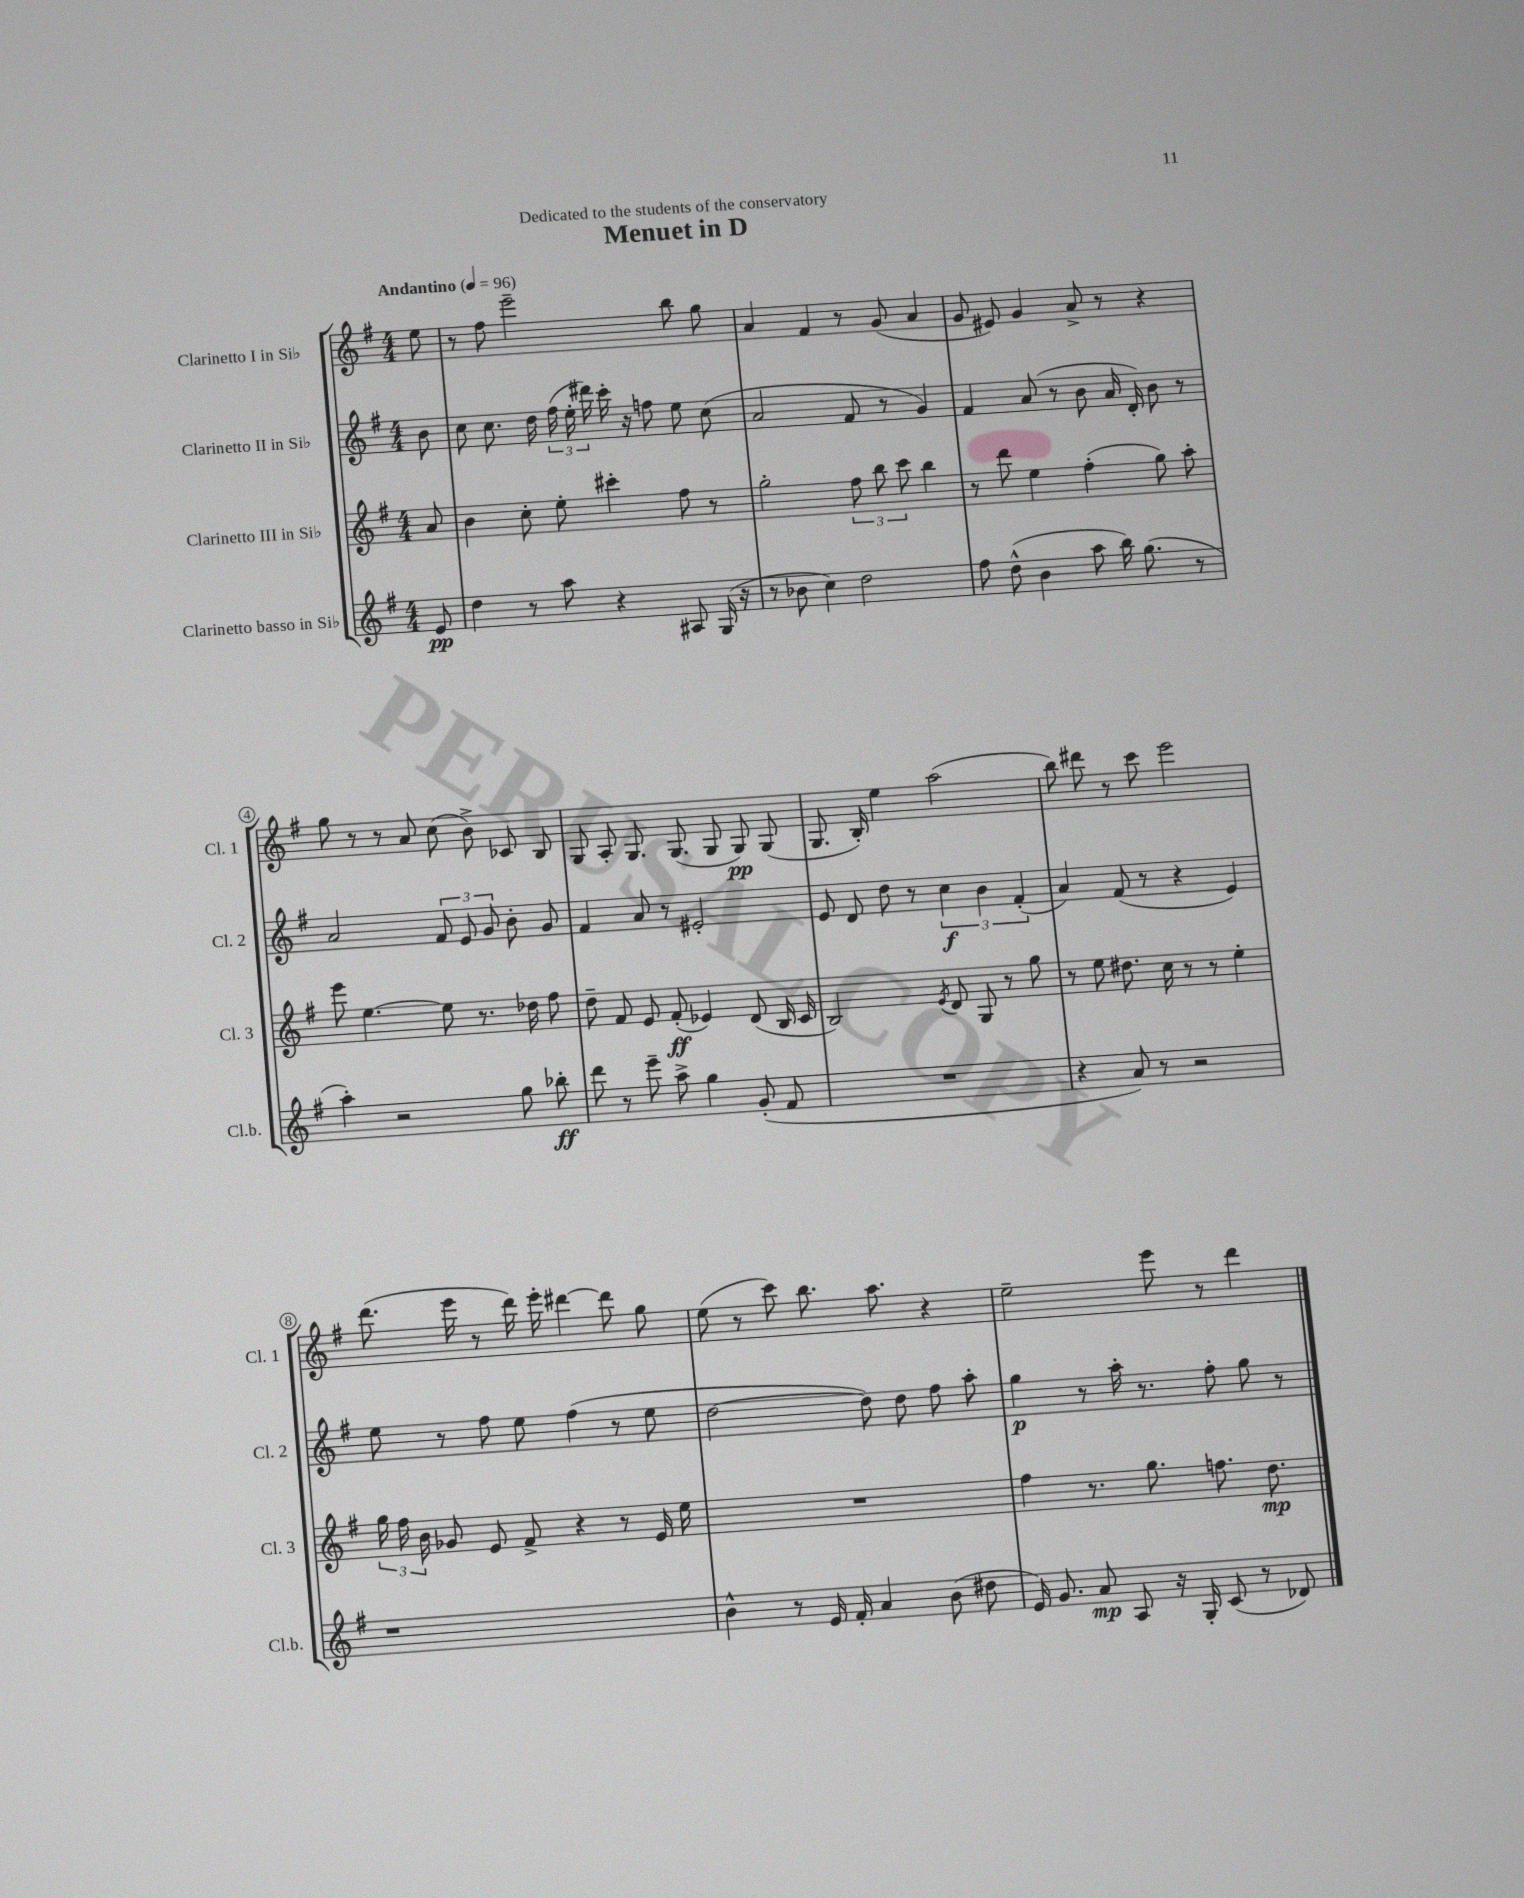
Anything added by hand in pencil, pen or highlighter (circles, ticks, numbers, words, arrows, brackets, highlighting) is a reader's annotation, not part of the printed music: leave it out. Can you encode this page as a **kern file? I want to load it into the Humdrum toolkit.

**kern	**kern	**kern	**kern
*staff4	*staff3	*staff2	*staff1
*clefG2	*clefG2	*clefG2	*clefG2
*k[f#]	*k[f#]	*k[f#]	*k[f#]
*M4/4	*M4/4	*M4/4	*M4/4
*MM96	*MM96	*MM96	*MM96
8e	8a	8b	8ee
=	=	=	=
4dd	4b	8cc	8r
.	.	8.cc	8ff#
8r	8cc'	.	2eee~
.	.	16dd	.
8aa	8ee'	(24ff#	.
.	.	24ee'	.
.	.	24ddd#)	.
4r	4ccc#'	16ccc'	.
.	.	16r	.
.	.	8ff	.
8A#	8ff#	8ee	8bb
(16G	8r	(8cc	8gg
16r	.	.	.
=	=	=	=
8r	2gg'	2a	4a
8b-	.	.	.
4cc)	.	.	4f#
2dd	12ff#	8f#	8r
.	12bb	.	.
.	.	8r	(8g
.	12ccc	.	.
.	4bb	4g)	4a
=	=	=	=
8ff#	8r	4f#	8g
(8dd^^	8ddd	.	8e#)
4b	4ee	(8a	4g
.	.	8r	.
8aa	(4ff#'	8b	8a^
16bb)	.	16a	8r
(8.gg	.	16d')	.
.	8gg)	8b	4r
8r	8aa'	8r	.
=	=	=	=
4aa')	8eee	2a	8gg
.	[4.ee	.	8r
2r	.	.	8r
.	.	.	8a
.	8ee]	12f#	(8cc
.	.	12e	.
.	8.r	.	8b^)
.	.	12g	.
8gg	.	8b'	8c-
.	16dd-	.	.
8bb-'	8ff#	8g	8B
=	=	=	=
8ddd	8dd~	4f#	8G
8r	8f#	.	8A'
8eee~	8e	8a	8.G
8aa^	(8f#'	8r	.
.	.	.	(8.G
4gg	4e-)	2e#'	.
.	.	.	8G
(8g'	(8d	.	8G)
8f#	16B	.	(8G
.	16c	.	.
=	=	=	=
1r	2B)	8e	8.G
.	.	8d	.
.	.	.	16B')
.	.	8dd	4ee
.	.	8r	.
.	8qe	.	.
.	8d	6cc	(2aa
.	8G	.	.
.	.	6b	.
.	8r	.	.
.	.	(6f#'	.
.	8gg	.	.
=	=	=	=
4r	8r	4a)	8bb)
.	8ee	.	8ddd#
8a)	8.dd#	(8f#	8r
8r	.	8r	8ccc
.	16cc	.	.
2r	8r	4r	2eee
.	8r	.	.
.	4ee'	4e)	.
=	=	=	=
1r	24gg	8ee	(8.ddd
.	24ff#	.	.
.	24b	.	.
.	8g-	8r	.
.	.	.	16eee
.	8e	8ff#	8r
.	8f#^	8ee	16ddd)
.	.	.	16eee'
.	4r	(4ff#	[4ddd#
.	8r	8r	8ddd#]
.	16e	8ee	8gg
.	16ee	.	.
=	=	=	=
4b^^	1r	[2dd	(8ee
.	.	.	8r
8r	.	.	8ccc)
16e	.	.	8.bb
16f#'	.	.	.
4a	.	8dd])	.
.	.	.	8.aa
.	.	8dd	.
(8b	.	8ff#	4r
8dd#	.	8aa'	.
=	=	=	=
16e)	4ff#	4gg	2ee~
8.g	.	.	.
8a	8.r	8r	.
8A	.	16aa'	.
.	8.gg	8.r	.
16r	.	.	8eee
16G'	.	.	.
(8c	8.ff	8ff#'	8r
8r	.	8gg	4ddd
.	8.dd	.	.
8d-)	.	8r	.
==	==	==	==
*-	*-	*-	*-
